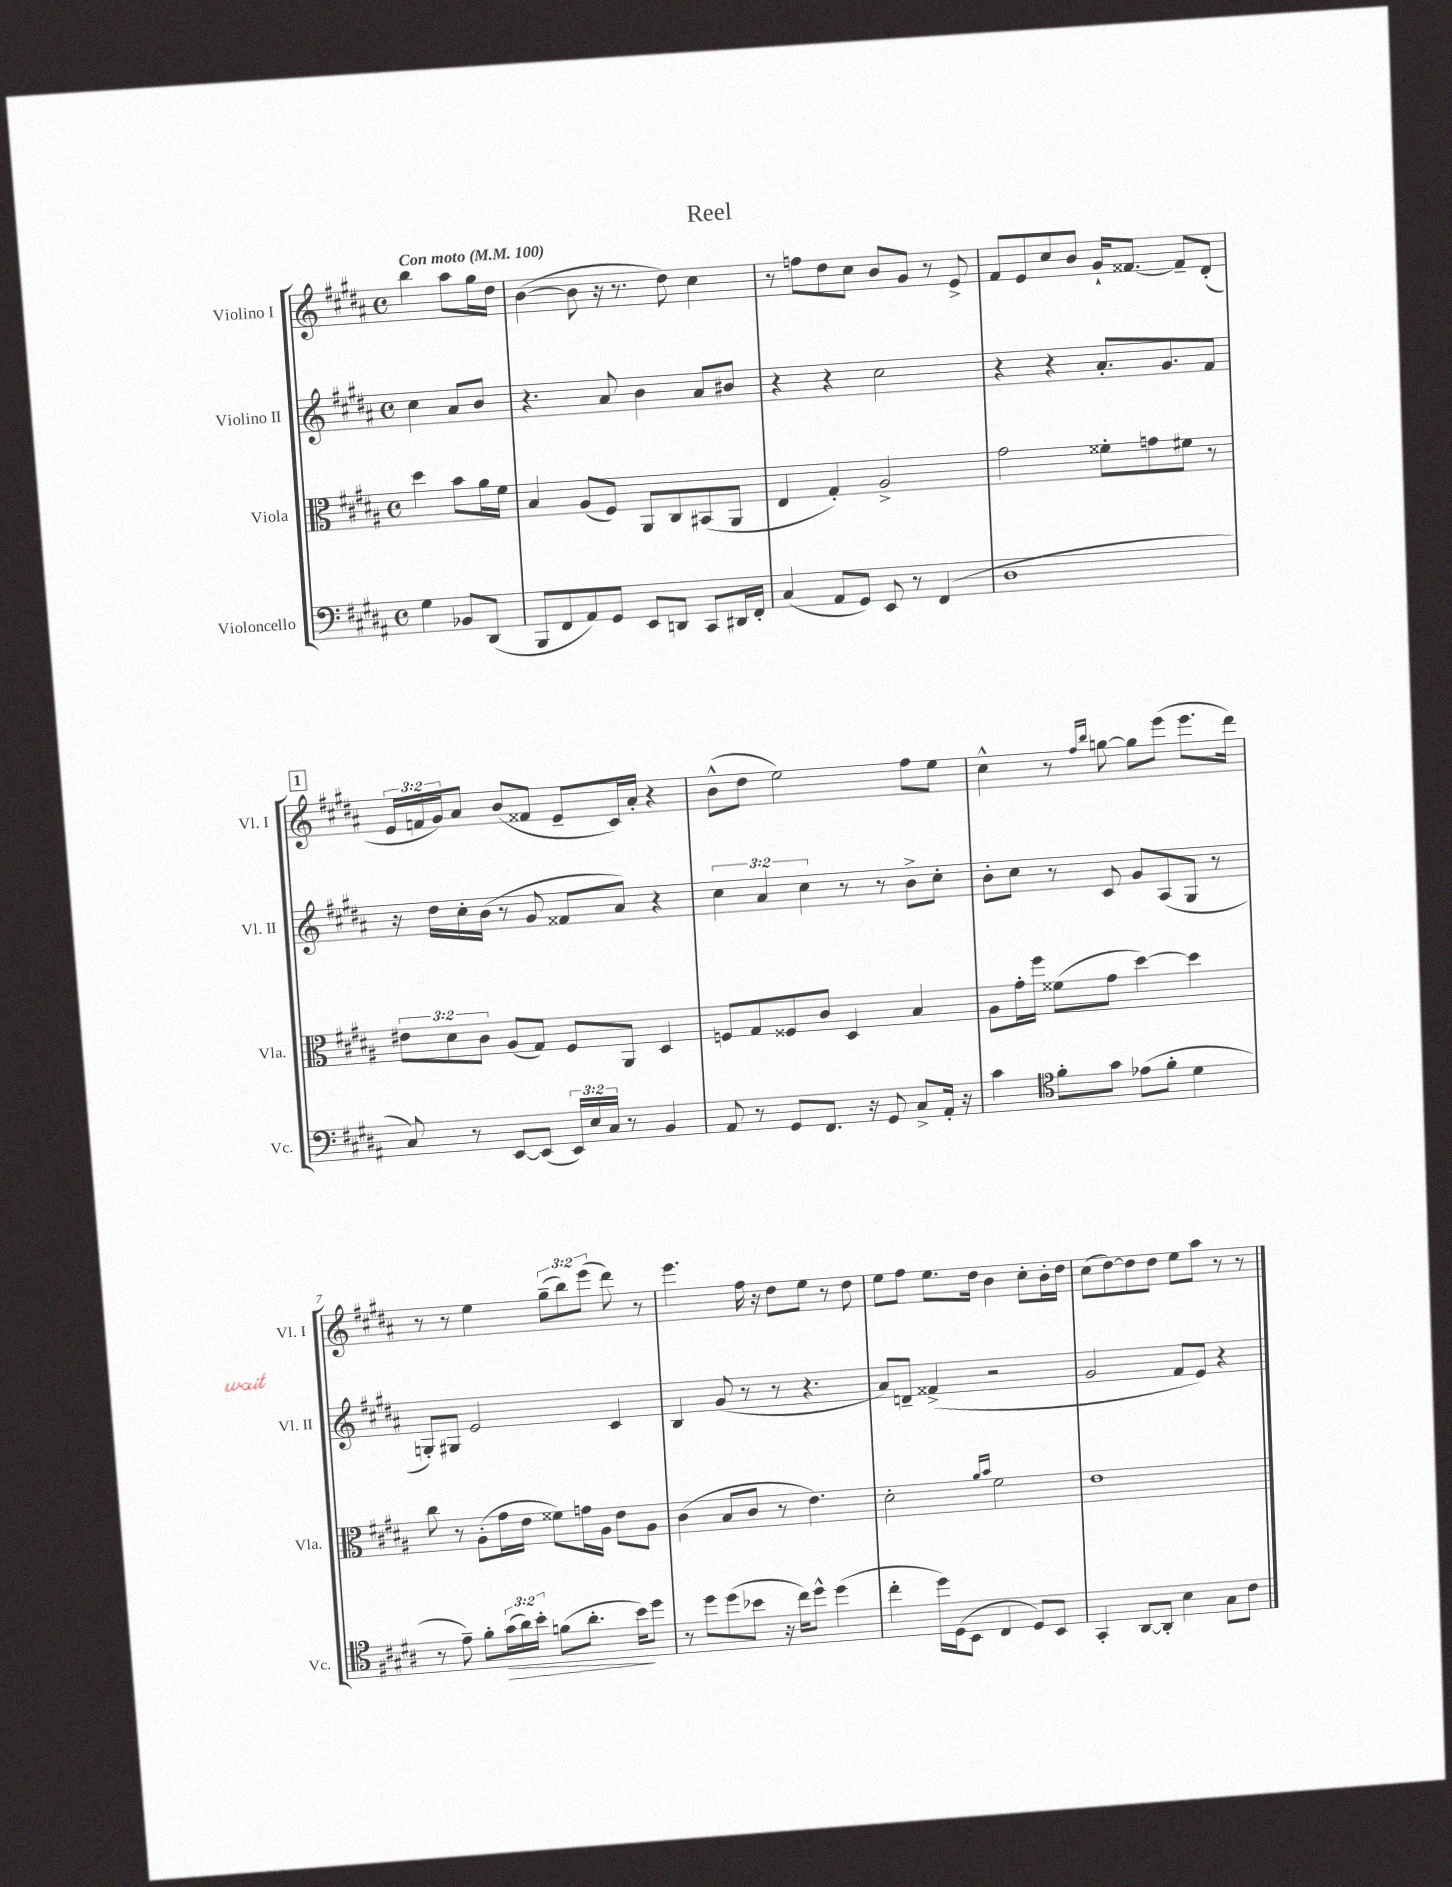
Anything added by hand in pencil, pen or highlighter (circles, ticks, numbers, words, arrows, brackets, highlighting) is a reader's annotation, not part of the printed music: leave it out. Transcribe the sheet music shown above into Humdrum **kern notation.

**kern	**kern	**kern	**kern
*staff4	*staff3	*staff2	*staff1
*clefF4	*clefC3	*clefG2	*clefG2
*k[f#c#g#d#a#]	*k[f#c#g#d#a#]	*k[f#c#g#d#a#]	*k[f#c#g#d#a#]
*M4/4	*M4/4	*M4/4	*M4/4
*met(c)	*met(c)	*met(c)	*met(c)
*MM100	*MM100	*MM100	*MM100
4G#	4dd#	4cc#	4bb
8BB-	8b	8a#	8aa#
(8DD#	16a#	8b	16gg#
.	16f#	.	16dd#
=	=	=	=
8BBB	4B	4.r	([4b
8FF#	.	.	.
8AA#)	(8A#	.	8b]
8GG#	8F#)	8a#	16r
.	.	.	8.r
8EE	8AA#	4b	.
8DD	8C#	.	8dd#)
8CC#	(8BB#	8a#	4cc#
16DD#	8AA#	8b#	.
16FF#'	.	.	.
=	=	=	=
(4C#	4E	4r	8r
.	.	.	8ff
8AA#	4G#')	4r	8dd#
8GG#)	.	.	8cc#
8EE	2A#^	2cc#	8b
8r	.	.	8g#
(4FF#	.	.	8r
.	.	.	8e^
=	=	=	=
1D#	2g#	4r	8f#
.	.	.	8e
.	.	4r	8cc#
.	.	.	8b
.	8f##'	8.a#'	16g#`
.	.	.	[8.f##
.	8g	.	.
.	.	8.g#	.
.	8f#	.	8f##~]
.	8r	8f#	(8d#'
=	=	=	=
8C#)	12e#	16r	24e
.	.	.	24f
.	.	16dd#	.
.	12d#	.	24g#)
8r	.	16cc#'	8a#
.	12c#	.	.
.	.	(16b	.
[8EE	(8A#	8r	(8b
(8EE]	8G#)	8g#	8f##
24EE)	8F#	8f##	8e~
24E	.	.	.
24C#	.	.	.
8r	8AA#	8a#)	16c#)
.	.	.	16a#'
4BB	4D#	4r	4r
=	=	=	=
8AA#	8F	6cc#	(8b^^
8r	8G#	.	8dd#
.	.	6a#	.
8GG#	8F##	.	2ee)
.	.	6cc#	.
8.FF#	8c#	.	.
.	4D#	8r	.
16r	.	.	.
8GG#	.	8r	.
8C#^	4B	8b^	8ff#
16AA#'	.	8cc#'	8ee
16r	.	.	.
=	=	=	=
4c#	8A#	8b'	4cc#^^
.	16g#'	8cc#	.
.	16ff#	.	.
*clefC4	*	*	*
8f#'	(8f##	8r	8r
.	.	.	16qqff#
.	.	.	16qqbb
8g#	8g#	8c#	[8gg
(8e-	[4dd#)	8g#	8gg]
8f#'	.	(8A#	(8eee
4d#	4dd#]	8G#	8.eee
.	.	8r	.
.	.	.	16ddd#)
=	=	=	=
8r	8cc#	8G')	8r
8e~)	8r	8G#	8r
8f#'	(8A#'	2e	4ee
(24g#	16g#	.	.
24a#)	.	.	.
.	16e	.	.
24b'	.	.	.
(8f	8f##)	.	(12gg#~
.	.	.	12bb)
8.a#'	16g	.	.
.	.	.	(12eee
.	16A#	.	.
.	8e	4c#	8ddd#)
16b)	.	.	.
8dd#	8A#	.	8r
=	=	=	=
8r	(4c#	4B	4.eee
8dd#	.	.	.
(8dd#	8B	(8g#	.
8b-	8c#	8r	16ff#
.	.	.	16r
16r	8r	8r	8dd#
16cc#)	.	.	.
8dd#^^	4.e)	4.r	8ee
(4dd#	.	.	8r
.	.	.	8dd#
=	=	=	=
4cc#'	2d#'	8a#)	8ee
.	.	8d~	8ff#
16dd#)	.	(4f##^	8.ee
(16D#	.	.	.
8BB	.	.	.
.	.	.	16dd#
.	16qqa#	.	.
.	16qqb	.	.
4C#	2f#	2r	4b
8D#)	.	.	8cc#'
8BB	.	.	16b'
.	.	.	16dd#
=	=	=	=
4GG#'	1e	2g#	(8cc#
.	.	.	[8dd#)
[8AA#	.	.	8dd#]
8AA#']	.	.	8dd#
4B	.	8f#	8ee
.	.	8e)	8aa#
8G#	.	4r	8r
8c#	.	.	8r
==	==	==	==
*-	*-	*-	*-
